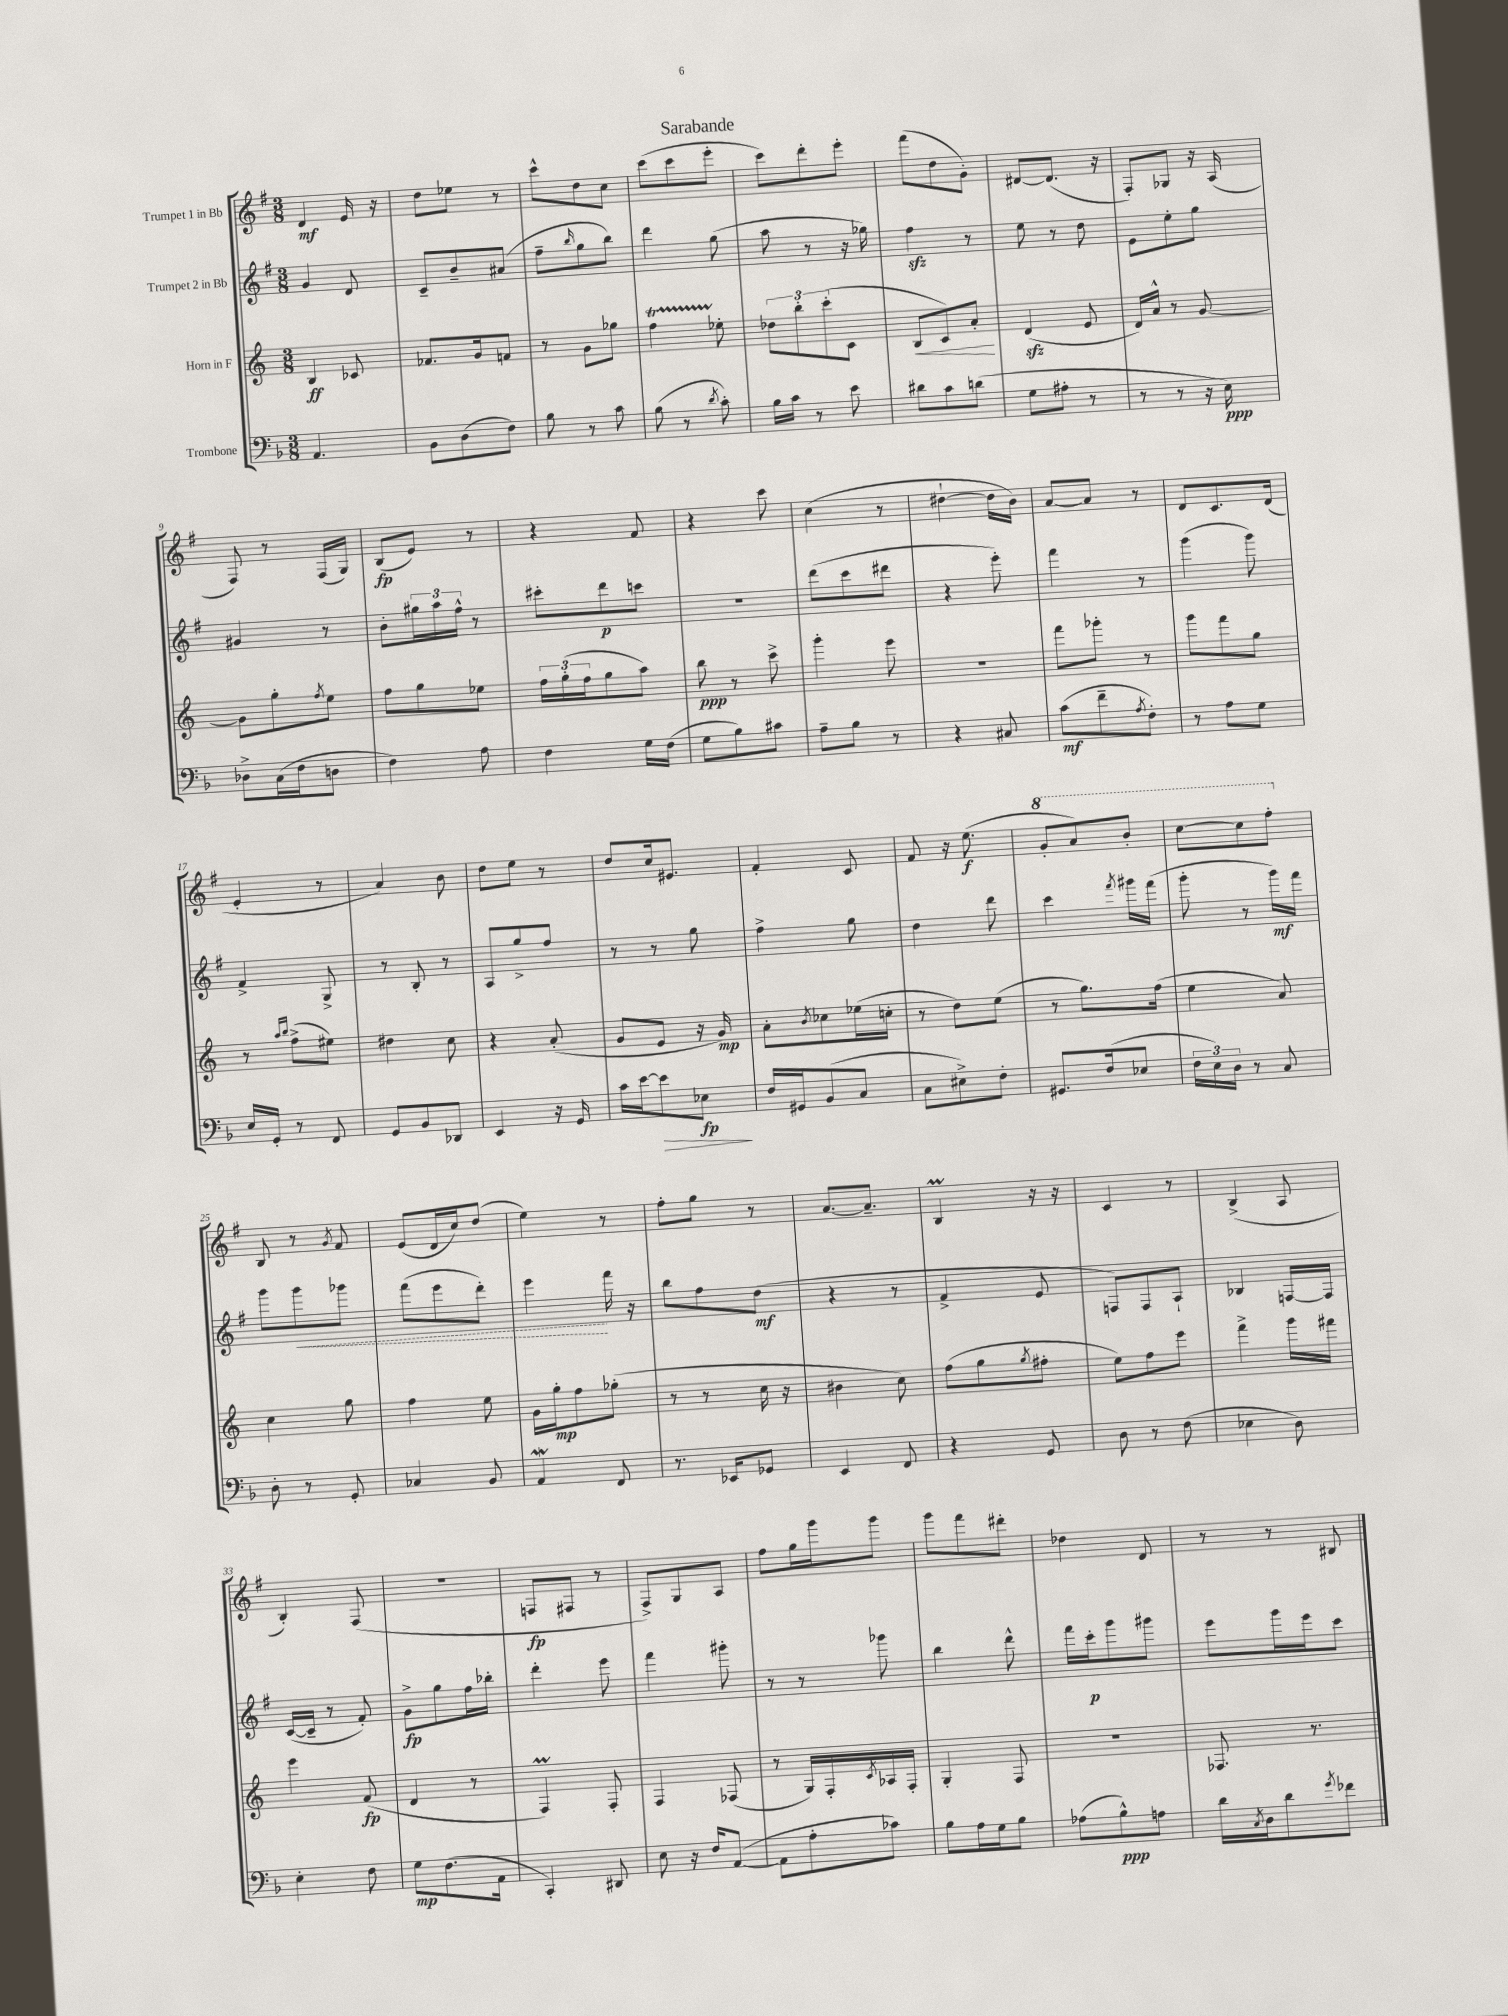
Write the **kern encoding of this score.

**kern	**kern	**kern	**kern
*staff4	*staff3	*staff2	*staff1
*clefF4	*clefG2	*clefG2	*clefG2
*k[b-]	*k[]	*k[f#]	*k[f#]
*M3/8	*M3/8	*M3/8	*M3/8
4.AA	4B	4g	4d
.	8c-	8d	16e
.	.	.	16r
=	=	=	=
8BB-	8.f-	8c~	8dd
(8D	.	8b~	8ee-
.	16g	.	.
8F)	8f	(8a#	8r
=	=	=	=
8B-	8r	8ff#~	8ccc^^
.	.	16qqbb	.
8r	8g	8gg	8dd
8c	8gg-	8bb)	8cc
=	=	=	=
(8B-	4ff	4ddd	(8ccc
8r	.	.	8ccc
8qd	.	.	.
8c')	8ee-'	(8gg	8eee'
=	=	=	=
16B-	12dd-	8aa	8ccc)
16c	.	.	.
.	12bb'	.	.
8r	.	8r	8ddd'
.	(12ccc'	.	.
8e	8c	16r	8eee'
.	.	16gg-)	.
=	=	=	=
8d#	8B	4ff#	(8fff#
8c	8c)	.	8dd
(8d	8a'	8r	8g')
=	=	=	=
8G	(4d	8ee	[8d#
8A#'	.	8r	(8.d#]
8r	8e	8dd	.
.	.	.	16r
=	=	=	=
8r	16d)	8e	8F#')
.	16a^^	.	.
8r	8r	8ee'	8G-
16r	[8g	8gg	16r
16E)	.	.	(16A
=	=	=	=
8D-^	8g]	4g#	8F#)
(16C	8gg'	.	8r
16F	.	.	.
.	8qff	.	.
8D	8ee	8r	(16F#
.	.	.	16G)
=	=	=	=
4F)	8ff	8b'	(8B
.	8gg	24gg#	8e)
.	.	24aa	.
.	.	24ff#^^	.
8A	8ee-	8r	8r
=	=	=	=
4F	24ff	8ccc#'	4r
.	(24gg'	.	.
.	24ff	.	.
.	8gg	8ddd	.
16G	8aa)	8ccc	8f#
(16F	.	.	.
=	=	=	=
8G	8bb	4.r	4r
8B-)	8r	.	.
8c#	8ccc^	.	8ccc
=	=	=	=
8A~	4ggg'	(8ddd	(4cc
8B-	.	8ccc	.
8r	8eee	8ddd#	8r
=	=	=	=
4r	4.r	4r	[4dd#`
8C#	.	8eee')	16dd#]
.	.	.	16b)
=	=	=	=
(8c	8fff	4fff#	[8a
8f~	8ggg-'	.	8a]
8qA	.	.	.
8F')	8r	8r	8r
=	=	=	=
8r	8ggg	(4ggg	8d
8A	8fff	.	8.c
8G	8gg	8ggg)	.
.	.	.	(16d
=	=	=	=
16E	8r	4f#^	4e'
16GG'	.	.	.
.	16qqaa	.	.
.	16qqbb	.	.
8r	(8ff^	.	.
8FF	8ee#)	8G^	8r
=	=	=	=
8GG	4dd#	8r	4a)
8BB-	.	8B'	.
8DD-	8cc	8r	8b
=	=	=	=
4EE	4r	8A	8dd
.	.	8gg^	8ee
16r	(8a'	8ff#	8r
16GG	.	.	.
=	=	=	=
16c	8g	8r	8dd
[16e	.	.	.
8e]	8e	8r	16cc
.	.	.	8.e#
8E-	16r	8gg	.
.	16g)	.	.
=	=	=	=
16F	8a'	4ff#^	4f#'
16GG#	.	.	.
.	8qb	.	.
(8BB-	8cc-	.	.
8C	(16ee-	8gg	8c
.	16cc'	.	.
=	=	=	=
8C	8r	4dd	8f#
8E#^)	8dd)	.	16r
.	.	.	(8.ee
8F'	(8ee	8ddd	.
=	=	=	=
8.GG#	8r	4ccc	8gg'
.	8.gg)	.	8aa)
(16F	.	.	.
.	.	8qfff#	.
8E-	.	16ggg#	8bb'
.	(16ff	(16fff#	.
=	=	=	=
24F	4ee	8ggg'	[8ccc
24E)	.	.	.
24D	.	.	.
8r	.	8r	8ccc]
8C	8a)	16ggg)	8fff#'
.	.	16fff#	.
=	=	=	=
8D'	4cc	8ggg	8B
8r	.	8ggg	8r
.	.	.	8qg
8GG'	8gg	8ggg-	8f#
=	=	=	=
4C-	4ff	(8fff#	(8e
.	.	8eee	16d
.	.	.	16cc)
8BB-	8ee	8ddd')	(8dd
=	=	=	=
4AA	16g	4eee	4ee)
.	16gg'	.	.
.	8ff	.	.
8FF	(8gg-'	16fff#	8r
.	.	16r	.
=	=	=	=
8.r	8r	8bb	8ff#'
.	8r	8ff#	8gg
16EE-	.	.	.
8GG-	16cc	(8dd	8r
.	16r	.	.
=	=	=	=
4EE	4b#	4r	[8.a
.	.	.	8.a~]
8FF	8cc)	8r	.
=	=	=	=
4r	(8ff	4f#^	4B
.	8gg	.	.
.	8qgg	.	.
8GG	8ff#'	8e	16r
.	.	.	16r
=	=	=	=
8D	8ee)	8F)	4c
8r	8ff	8F	.
(8F	8eee	8A`	8r
=	=	=	=
4E-	4fff^	4B-	(4B^
8D)	16ggg	[16F	8A
.	16fff#	16F]	.
=	=	=	=
4E'	4eee	([16c	4B')
.	.	16c~]	.
.	.	8r	.
8F	(8f	8f#')	(8F#
=	=	=	=
8G	4d	8g^	4.r
(8.F	.	8gg	.
.	8r	16ff#	.
16AA	.	16bb-'	.
=	=	=	=
4CC')	4F)	4ddd'	8F
.	.	.	8F#
8DD#	8F'	8eee	8r
=	=	=	=
8E	4F	4fff#	8F#^)
16r	.	.	8G
16F	.	.	.
([8AA	(8F-	8ggg#'	8A
=	=	=	=
8AA]	8r	8r	8ff#
8A'	16G)	8r	16gg
.	16F'	.	16ggg
.	8qc	.	.
8c-)	16A-	8ggg-	8ggg
.	16F'	.	.
=	=	=	=
8B-	4G'	4bb	8ggg
16A	.	.	8fff#
16G	.	.	.
8B-	8F	8ddd^^	8ddd#'
=	=	=	=
(8A-	4.r	16fff#	4dd-
.	.	16ccc'	.
8B-^^)	.	8ggg	.
8A	.	8ggg#	8d
=	=	=	=
16d	8.F-	8eee	8r
8qC	.	.	.
16D	.	.	.
8d	.	16ggg	8r
.	8.r	16eee	.
8qg	.	.	.
8f-	.	8ccc	8B#
==	==	==	==
*-	*-	*-	*-
